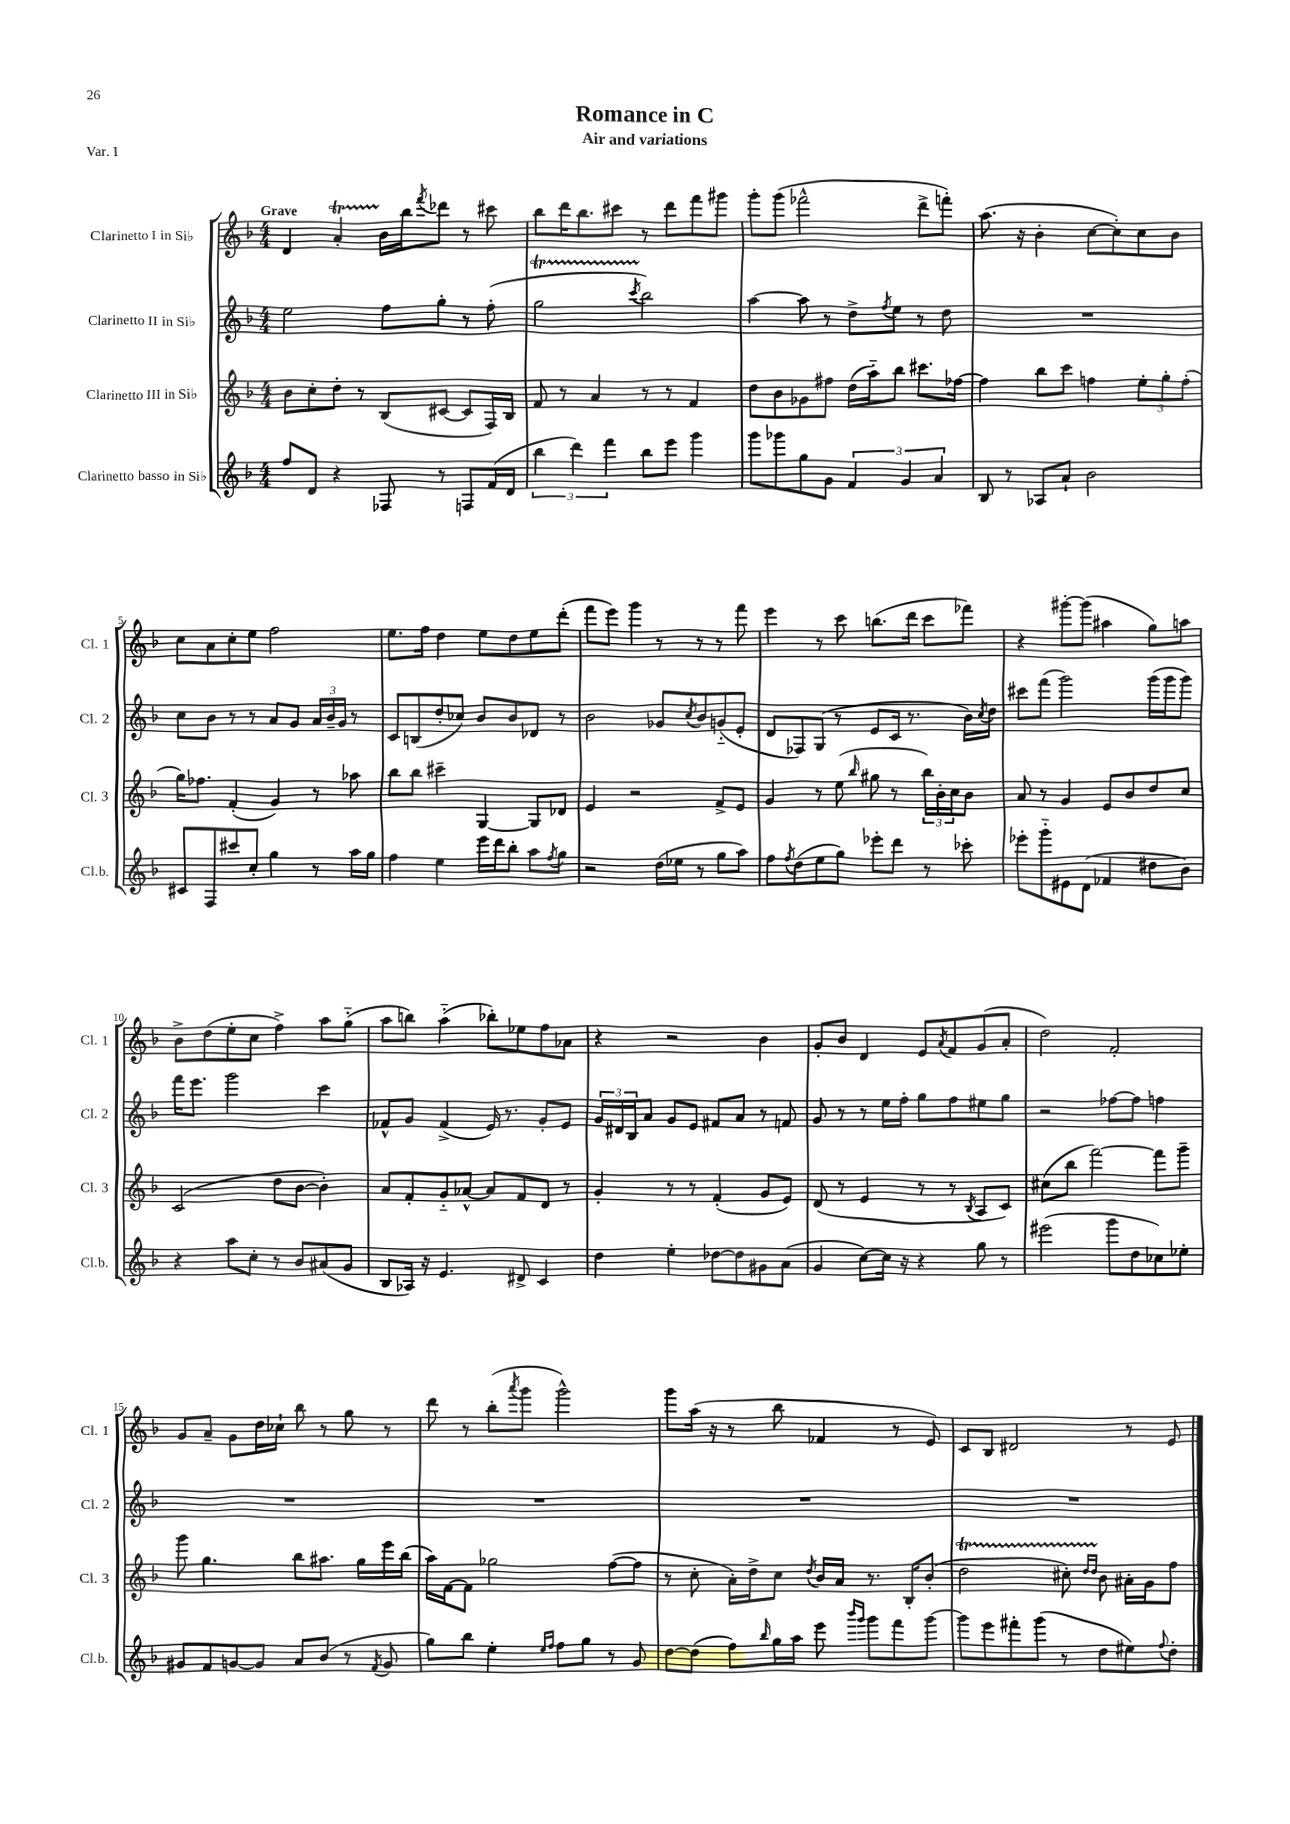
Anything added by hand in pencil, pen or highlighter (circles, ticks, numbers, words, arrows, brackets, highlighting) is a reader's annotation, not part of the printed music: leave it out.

**kern	**kern	**kern	**kern
*part4	*part3	*part2	*part1
*staff4	*staff3	*staff2	*staff1
*I"Clarinetto basso in Si♭	*I"Clarinetto III in Si♭	*I"Clarinetto II in Si♭	*I"Clarinetto I in Si♭
*I'Cl.b.	*I'Cl. 3	*I'Cl. 2	*I'Cl. 1
*clefG2	*clefG2	*clefG2	*clefG2
*k[b-]	*k[b-]	*k[b-]	*k[b-]
*M4/4	*M4/4	*M4/4	*M4/4
=1	=1	=1	=1
!	!	!	!LO:TX:a:B:t=Grave
8ff/L	8b-\L	2ee\	4d/
8d/J	8cc'\	.	.
4r	8dd'\J	.	4at'/
.	8r	.	.
8F-X/	(8B-/L	8ff\L	16b-\LL
.	.	.	16bb-\J
.	.	.	8qfff/
8r	[8c#X/J	8gg'\J	8ddd-X\J
8Fn/L	8c#/L]	8r	8r
(16f/L	16F/L)	(8ff'\	8ccc#X\
16d/JJ	16B-/JJ	.	.
=2	=2	=2	=2
6bb-\	8f/	2ggT\	8bb-\L
.	8r	.	16ddd\K
6ddd\)	.	.	.
.	.	.	8.bb-\
.	4a/	.	.
6fff\	.	.	.
.	.	.	8ccc#X\J
.	.	8qccc/	.
8bb-\L	8r	2bb-\)	8r
8eee\J	8r	.	8ddd\L
4ggg\	4f/	.	8fff\
.	.	.	8ggg#X\J
=3	=3	=3	=3
8ggg\L	8dd\L	[4aa\	8ggg'\L
8ggg-X\	8b-\	.	(8ggg\J
8gg\	8g-X\	8aa\]	2fff-X^^\
8g\J	8ff#X\J	8r	.
6f/	(16dd\LL	8dd^\L	.
.	16aa\J)	.	.
.	.	8qff/	.
.	8bb-\J	8ee\J	.
6g/	.	.	.
.	8.ccc#X\L	8r	8ddd^\L
6a/	.	.	.
.	.	8dd\	8fffn'\J)
.	[16ff-X\Jk	.	.
=4	=4	=4	=4
8B-/	4ff-\]	1r	(8.aa\
8r	.	.	.
.	.	.	16r
8A-X/L	8bb-\L	.	4b-'\
8a`/J	8ccc\J	.	.
2b-\	4ffn\	.	[8cc\L
.	.	.	8cc'\])
.	12ee'\L	.	8cc\
.	12gg'\	.	.
.	.	.	8b-\J
.	(12ff'\J	.	.
!!LO:LB:g=z
=5	=5	=5	=5
8c#X/L	16gg\KL)	8cc\L	8cc\L
.	8.ff-X\J	.	.
8F/	.	8b-\J	8a\
8ccc#X/	(4f'/	8r	8cc'\
8cc'/J	.	8r	8ee\J
4gg\	4g/)	8a/L	2ff\
.	.	8g/J	.
8r	8r	24a/LL	.
.	.	24b-~/	.
.	.	24g/JJ	.
16aa\LL	8aa-X\	8r	.
16gg\JJ	.	.	.
=6	=6	=6	=6
4ff\	8bb-\L	8c/L	8.ee\L
.	8bb-\J	(8Bn/	.
.	.	.	16ff\Jk
4ee\	4ccc#X~\	8dd'/	4dd\
.	.	8cc-X/J)	.
16eee\LL	[4G/	8b-/L	8ee\L
16ddd\J	.	.	.
8bb-'\J	.	8b-/	8dd\
8aa\L	8G/L]	8d-X/J	8ee\
8qff/	.	.	.
8gg\J	8d-X/J	8r	(8ddd'\J
=7	=7	=7	=7
2r	4e/	2b-\	8fff\L
.	.	.	8eee\J)
.	2r	.	4ggg\
(16dd\LL	.	8g-X/L	8r
16ee-X\JJ	.	.	.
.	.	8qcc/	.
8r	.	8b-/	8r
8gg\L	8f^/L	(8gn/	8r
8aa\J)	8e/J	8e'/J	8fff\
=8	=8	=8	=8
8ff\L	4g/	8d/L	4eee\
8qff/	.	.	.
(8dd\	.	8F-X/)	.
8ee\	8r	(8G/J	8r
8gg\J)	(8ee\	8r	8ccc\
.	16qqbb-/	.	.
8eee-X'\L	8gg#X\	8e/L	(8.bbn\L
8ddd\J	8r	16c/Jk	.
.	.	8.r	16ddd\Jk
8r	24bb-\LL)	.	8ccc\L
.	24b-'\	.	.
.	24cc\J	.	.
8ccc-X'\	8b-\J	16b-\LL)	8fff-X\J)
.	.	8qcc/	.
.	.	16dd\JJ	.
=9	=9	=9	=9
8eee-X'\L	8a/	8ccc#X\L	4r
8ggg\	8r	(8fff\J	.
8e#X\	4g/	2ggg\)	[8ggg#X'\L
(8d\J	.	.	(8ggg#\J]
4f-X/	8e/L	.	4aa#X\
.	8b-/	.	.
8dd#X\L	8dd/	(16ggg\LL	8gg\L)
.	.	16ggg\J	.
8b-\J)	8cc/J	8ggg\J)	8aan\J
!!LO:LB:g=z
=10	=10	=10	=10
4r	(2c/	16fff\KL	8b-^\L
.	.	8.eee\J	.
.	.	.	(8dd\
8aa\L	.	2ggg\	8ee'\
8cc'\J	.	.	8cc\J
8r	8dd\L	.	4ff^\)
8b-/L	[8b-\J	.	.
(8a#X/	4b-'\])	4ccc\	8aa\L
8g/J	.	.	(8gg\J
=11	=11	=11	=11
8B-/L	8a/L	8f-X^^/L	8aa\L
16A-X/Jk)	8f'/	8g/J	8bbn\J)
16r	.	.	.
4.e/	8g/	(4f-^/	(4aa\
.	[8a-X^^/J	.	.
.	8a-/L]	16e/)	8bb-X'\L)
.	.	8.r	.
8d#X^/	8f/	.	8ee-X\
4c/	8d/J	8g'/L	8ff\
.	8r	8e/J	8a-X\J
=12	=12	=12	=12
4dd\	4g'/	24g/LL	4r
.	.	24d#X/	.
.	.	24B-/J	.
.	.	8a/J	.
4ee'\	8r	8g/L	2r
.	8r	8e/J	.
[8dd-X\L	(4f'/	8f#X/L	.
8dd-\]	.	8a/J	.
8g#X\	8g/L	8r	4b-\
(8a\J	8e/J)	8fn/	.
=13	=13	=13	=13
4g/	(8d/	8g/	8g'/L
.	8r	8r	8b-/J
[8cc\L)	4e/	8r	4d/
16cc\Jk]	.	16ee\LL	.
16r	.	16ff'\JJ	.
4r	8r	8gg\L	8e/L
.	.	.	8qa/
.	8r	8ff\	8f/
.	8qB-/	.	.
8gg\	8A/L	8ee#X\	(8g/
8r	8c/J)	8gg\J	8a'/J
=14	=14	=14	=14
(2eee#X\	(8cc#X\L	2r	2dd\)
.	8bb-\J	.	.
.	[2fff\)	.	.
8ggg\L	.	[8ff-X\L	2f'/
8dd\	.	8ff-\J]	.
8cc-X\)	8fff\L]	4ffn\	.
8ee-X'\J	8ggg~\J	.	.
!!LO:LB:g=z
=15	=15	=15	=15
8g#X/L	8ggg\	1r	8g/L
8f/	4.gg\	.	8a~/J
[8gn/	.	.	8g\L
8g/J]	.	.	16dd\L
.	.	.	16cc-X`\JJ
8a/L	8bb-\L	.	8bb-\
(8b-/J	8.aa#X\J	.	8r
8r	.	.	8gg\
.	16gg\LL	.	.
8qf/	.	.	.
8g/	16eee\	.	8r
.	(16bb-\JJ	.	.
=16	=16	=16	=16
8gg\L)	16aa\LL)	1r	8ddd\
.	[16f\J	.	.
8bb-\J	8f\J]	.	8r
4ee'\	2gg-X\	.	(8bb-'\L
.	.	.	8qaaa/
.	.	.	8ggg\J
16qqee/LL	.	.	.
16qqff/JJ	.	.	.
8ff\L	.	.	2ggg^^\)
8gg\J	.	.	.
8r	([8ff\L	.	.
8g/	8ff\J]	.	.
=17	=17	=17	=17
[8dd\L	8r	1r	8ggg\L
(8dd\J]	8cc'\	.	(16aa\Jk
.	.	.	16r
8ff\L)	16a'\LL)	.	8r
.	16dd^\J	.	.
16qqbb-/	.	.	.
16gg\L	8cc\J	.	8bb-\
16aa\JJ	.	.	.
.	8qdd/	.	.
8eee\	16b-/LL	.	4f-X/
.	16a/JJ	.	.
16qqbbb-/LL	.	.	.
16qqggg/JJ	.	.	.
8ggg\L	8.r	.	.
8fff\	.	.	8r
.	16B-'/KL	.	.
[8ggg\J	(8b-'/J	.	8e/)
=18	=18	=18	=18
8ggg\L]	2ddT\	1r	8c/L
8eee\	.	.	8B-/J
8fff#X'\	.	.	2d#X/
(8ggg\J	.	.	.
8r	8cc#XTTT'\)	.	.
.	16qqdd/LL	.	.
.	16qqdd/JJ	.	.
8dd\L	8b-\	.	.
8ee#X\)	16a#X'\LL	.	8r
.	16g\J	.	.
8qqff/	.	.	.
8dd'\J	8ff\J	.	8e/
==	==	==	==
*-	*-	*-	*-
